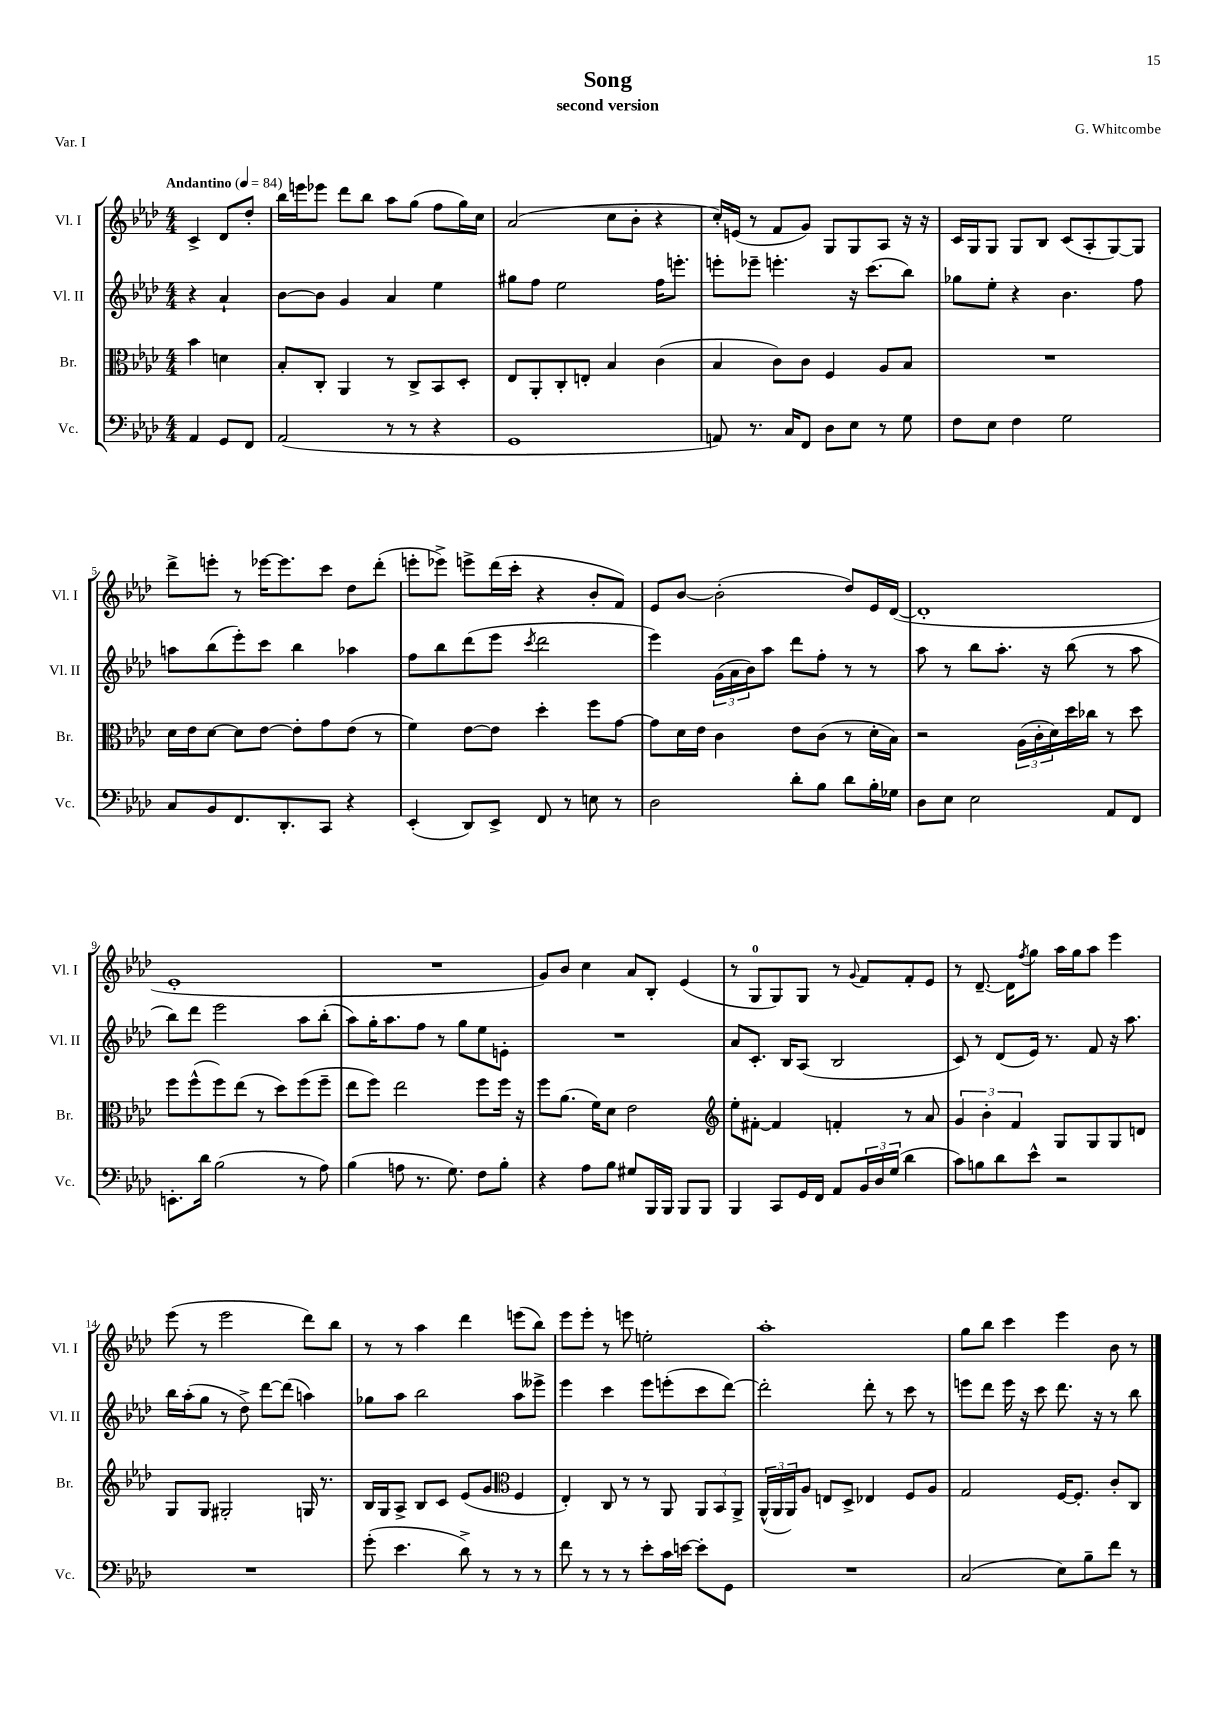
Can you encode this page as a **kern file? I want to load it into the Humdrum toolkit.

**kern	**kern	**kern	**kern
*staff4	*staff3	*staff2	*staff1
*clefF4	*clefC3	*clefG2	*clefG2
*k[b-e-a-d-]	*k[b-e-a-d-]	*k[b-e-a-d-]	*k[b-e-a-d-]
*M4/4	*M4/4	*M4/4	*M4/4
*MM84	*MM84	*MM84	*MM84
4AA-/	4b-\	4r	4c^/
8GG/L	4d\	4a-`/	8d-/L
8FF/J	.	.	8dd-'/J
=	=	=	=
(2AA-/	8B-'/L	[8b-\L	16bb-\LL
.	.	.	16eee\J
.	8C'/J	8b-\]J	8eee-\J
.	4AA-/	4g/	8ddd-\L
.	.	.	8bb-\J
8r	8r	4a-/	8aa-\L
8r	8C^/L	.	(8gg\J
4r	8BB-/	4ee-\	8ff\L
.	8D-'/J	.	16gg\L)
.	.	.	16cc\JJ
=	=	=	=
1GG	8E-/L	8gg#\L	(2a-/
.	8AA-'/	8ff\J	.
.	8C'/	2ee-\	.
.	8E'/J	.	.
.	4B-/	.	8cc\L
.	.	.	8b-'\J
.	(4c\	16ff\LK	4r
.	.	8.eee'\J	.
=	=	=	=
8AA/)	4B-/	8eee'\L	16cc'/LL)
.	.	.	(16e/JJ
8.r	.	8eee-~\J	8r
.	8c\L)	4.eee'\	8f/L
16C/LK	.	.	.
8FF/J	8c\J	.	8g/J)
8D-\L	4F/	.	8G/L
8E-\J	.	16r	8G/
.	.	(8.ccc\L	.
8r	8A-/L	.	8A-/J
8G\	8B-/J	8bb-\J)	16r
.	.	.	16r
=	=	=	=
8F\L	1r	8gg-\L	16c/LL
.	.	.	16G/J
8E-\J	.	8ee-'\J	8G/J
4F\	.	4r	8G/L
.	.	.	8B-/J
2G\	.	4.b-\	(8c/L
.	.	.	8A-'/
.	.	.	[8G/)
.	.	8ff\	8G/]J
=	=	=	=
8C/L	16d-\LL	8aa\L	8ddd-^\L
.	16e-\J	.	.
8BB-/	[8d-\J	(8bb-\	8eee'\J
8.FF/	8d-\]L	8eee-'\)	8r
.	[8e-\J	8ccc\J	[16eee-\LK
8.DD-'/	.	.	8.eee-\]
.	8e-'\]L	4bb-\	.
8CC/J	8g\	.	8ccc\J
4r	(8e-\J	4aa-\	8dd-\L
.	8r	.	(8ddd-'\J
=	=	=	=
(4EE-'/	4f\)	8ff\L	8eee'\L
.	.	8bb-\	8eee-^\J)
8DD-/L)	[8e-\L	(8ddd-\	8eee^\L
8EE-^/J	8e-\]J	8eee-\J	(16ddd-\L
.	.	.	16ccc'\JJ
.	.	8qccc/	.
8FF/	4dd-'\	2ddd-\	4r
8r	.	.	.
8E\	8ff\L	.	8b-'/L
8r	[8g\J	.	8f/J)
=	=	=	=
2D-\	8g\]L	4eee-\)	8e-/L
.	16d-\L	.	[8b-/J
.	16e-\JJ	.	.
.	4c\	(24g\LL	(2b-'\]
.	.	24a-\	.
.	.	24b-\J)	.
.	.	8aa-\J	.
8d-'\L	8e-\L	8ddd-\L	.
8B-\J	(8c\J	8ff'\J	.
8d-\L	8r	8r	8dd-/L)
16B-'\L	16d-'\LL	8r	16e-/L
16G-\JJ	16B-\JJ)	.	([16d-/JJ
=	=	=	=
8D-\L	2r	8aa-\	1d-']
8E-\J	.	8r	.
2E-\	.	8bb-\L	.
.	.	8.aa-'\J	.
.	(24A-\LL	.	.
.	24c'\	.	.
.	.	16r	.
.	24d-\)	.	.
.	16dd-\	(8bb-\	.
.	16cc-\JJ	.	.
8AA-/L	8r	8r	.
8FF/J	8dd-\	8aa-\	.
=	=	=	=
8.EE'\L	8ff\L	8bb-\L)	1e-'
.	(8ff^^\	8ddd-\J	.
16d-\Jk	.	.	.
(2B-\	8ff\)	2eee-\	.
.	(8ee-\J	.	.
.	8r	.	.
.	8dd-\L)	.	.
8r	(8ff\	8aa-\L	.
8A-\)	8ff~\J	(8bb-'\J	.
=	=	=	=
(4B-\	8ee-\L	8aa-\L)	1r
.	8ff\J)	16gg'\K	.
.	.	8.aa-\	.
8A\	2ee-\	.	.
8.r	.	8ff\J	.
.	.	8r	.
8.G\)	.	.	.
.	.	8gg\L	.
8F\L	8ff\L	8ee-\	.
8B-'\J	16ff\Jk	8e'\J	.
.	16r	.	.
=	=	=	=
4r	8ff\L	1r	8g/L)
.	(8.a-\J	.	8b-/J
8A-\L	.	.	4cc\
.	16f\LK)	.	.
8B-\J	8d-\J	.	.
8G#/L	2e-\	.	8a-/L
16BBB-/L	.	.	8B-'/J
16BBB-/JJ	.	.	.
8BBB-/L	.	.	(4e-/
8BBB-/J	.	.	.
=	=	=	=
*	*clefG2	*	*
4BBB-/	8ee-'\L	8a-/L	8r
.	[8f#'\J	8.c'/J	8G/L
8CC/L	4f#/]	.	8G/)
.	.	16B-/LK	.
16GG/L	.	(8A-/J	8G/J
16FF/JJ	.	.	.
8AA-/L	4f'/	2B-/	8r
.	.	.	8qqg/
24BB-/L	.	.	8f/L
24D-/	.	.	.
(24G/JJ	.	.	.
4d-\	8r	.	8f'/
.	8a-/	.	8e-/J
=	=	=	=
8c\L)	6g/	8c/)	8r
8B\	.	8r	[8.d-~/
.	6b-'\	.	.
8d-\	.	(8d-/L	.
.	.	.	16d-\]LK
.	6f/	.	.
.	.	.	8qff/
8e-^^\J	.	16e-/Jk)	8gg\J
.	.	8.r	.
2r	8G/L	.	16aa-\LL
.	.	.	16gg\J
.	8G/	8f/	8aa-\J
.	8G/	16r	4eee-\
.	.	8.aa-\	.
.	8d/J	.	.
=	=	=	=
1r	8G/L	16bb-\LL	(8eee-\
.	.	(16aa-'\J	.
.	8G/J	8gg\J	8r
.	2G#'/	8r	2eee-\
.	.	8dd-^\)	.
.	.	[8ddd-\L	.
.	.	(8ddd-\]J	.
.	16G/	4aa\)	8ddd-\L)
.	8.r	.	.
.	.	.	8bb-\J
=	=	=	=
(8g'\	16B-/LL	8gg-\L	8r
.	16G/J	.	.
4.e-\	8A-^/J	8aa-\J	8r
.	8B-/L	2bb-\	4aa-\
.	8c/J	.	.
8d-^\)	(8e-/L	.	4ddd-\
8r	8g/J	.	.
*	*clefC3	*	*
8r	4F/	8aa-\L	(8eee\L
8r	.	8eee--^\J	8bb-\J)
=	=	=	=
8f\	4E-'/)	4eee-\	8eee-\L
8r	.	.	8eee-'\J
8r	8C/	4ccc\	8r
8r	8r	.	8eee\
8e-'\L	8r	8eee-\L	2ee'\
16c\L	8AA-/	(8eee'\	.
[16e\JJ	.	.	.
8e'\]L	12AA-/L	8ccc\	.
.	12BB-/	.	.
8GG\J	.	[8ddd-\J)	.
.	12AA-^/J	.	.
=	=	=	=
1r	(24AA-^^/LL	2ddd-'\]	1aa-'
.	24AA-/	.	.
.	24AA-/J)	.	.
.	8A-/J	.	.
.	8E/L	.	.
.	8D-^/J	.	.
.	4E-/	8ddd-'\	.
.	.	8r	.
.	8F/L	8ccc\	.
.	8A-/J	8r	.
=	=	=	=
(2C/	2G/	8eee\L	8gg\L
.	.	8ddd-\J	8bb-\J
.	.	16eee\	4ccc\
.	.	16r	.
.	.	8ccc\	.
8E-\L)	[16F/LK	8.ddd-\	4eee-\
.	8.F'/]J	.	.
8B-~\	.	.	.
.	.	16r	.
8f\J	8c'/L	8r	8b-\
8r	8C/J	8bb-\	8r
==	==	==	==
*-	*-	*-	*-
